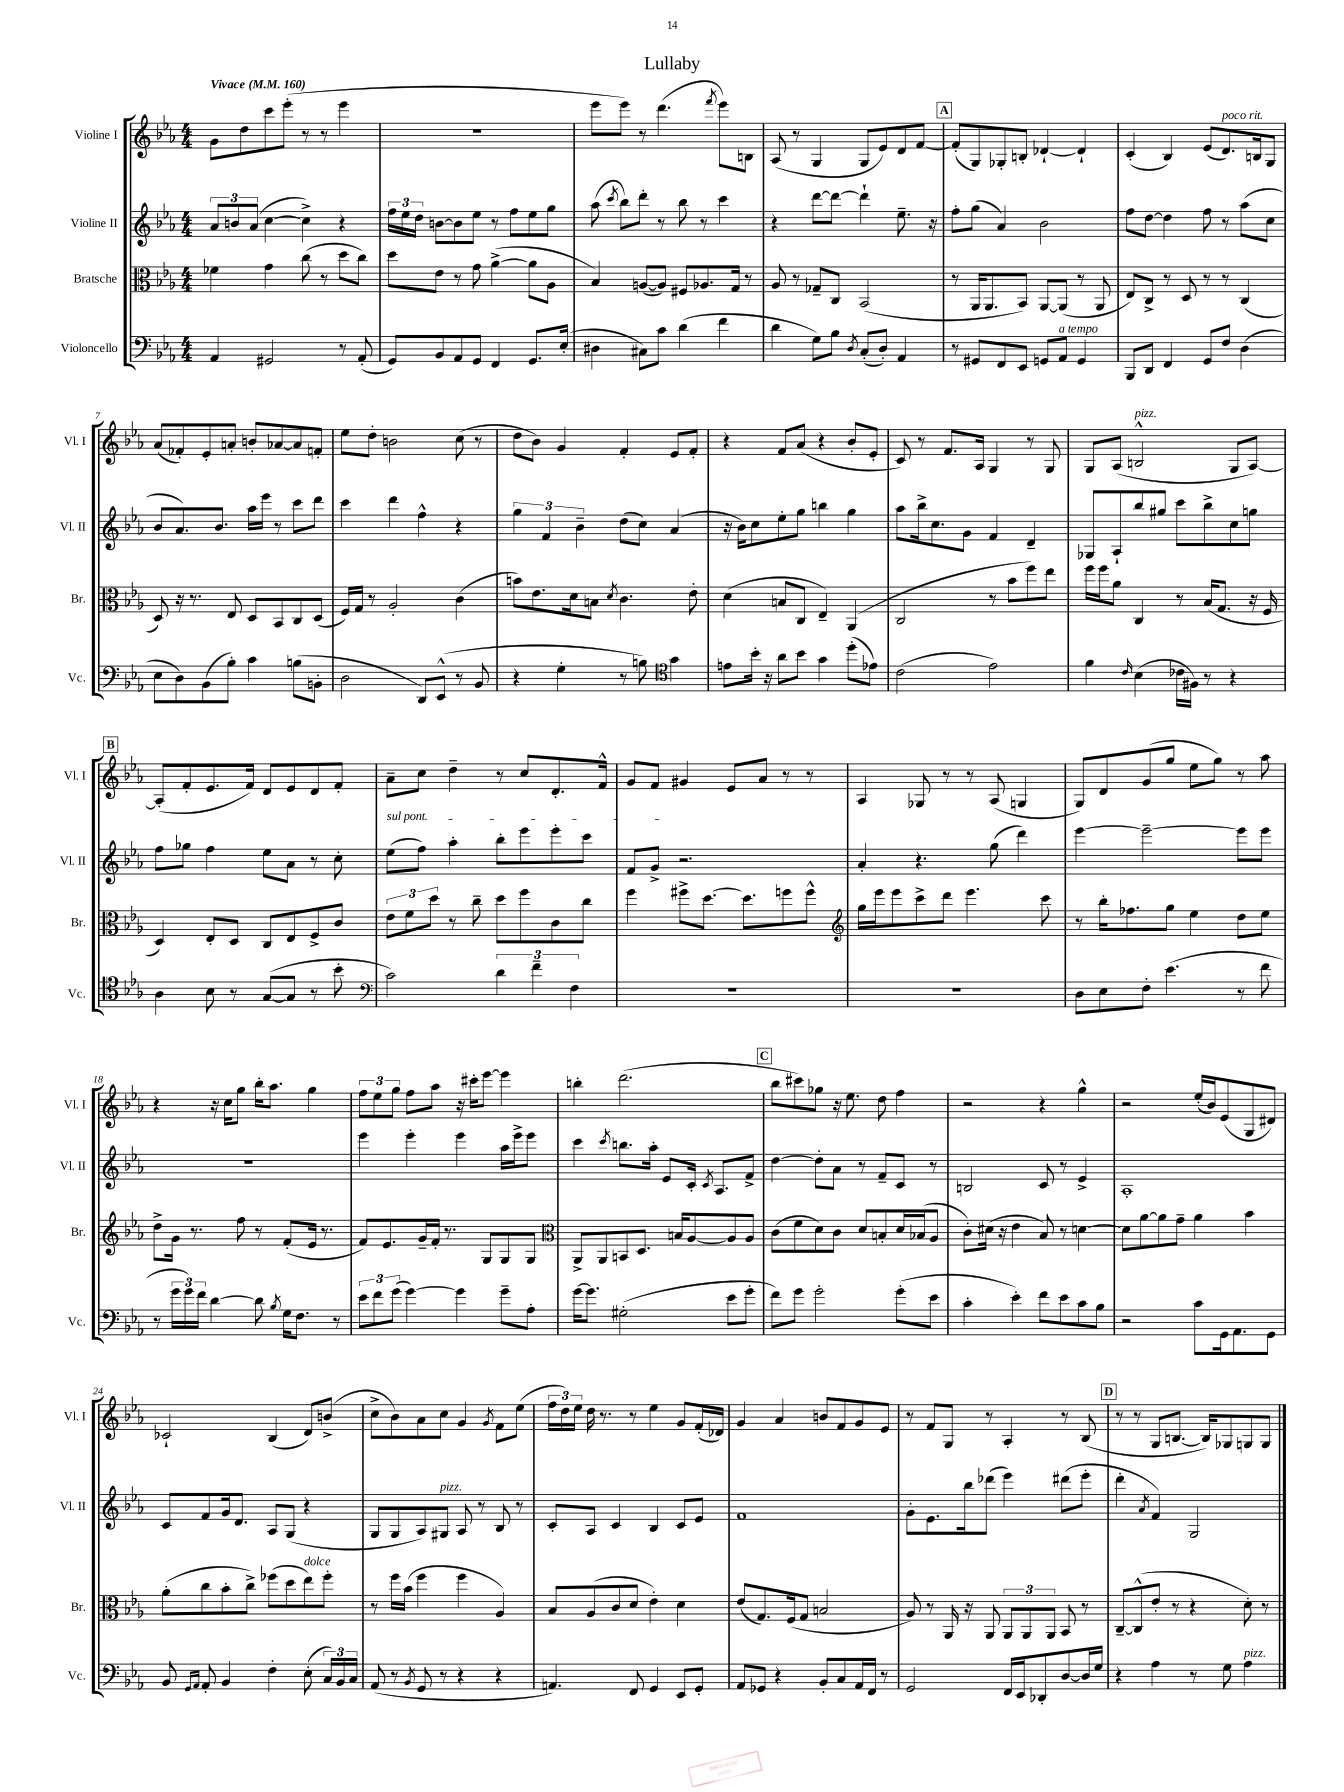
\header { title = "Lullaby" }
<<
\new StaffGroup <<
\new Staff = "s0" \with { instrumentName = "Violine I" shortInstrumentName = "Vl. I" } {
    \clef treble \key ees \major \numericTimeSignature \time 4/4 \tempo "Vivace" 4 = 160
    \autoBeamOff g'8[ d''8 c'''8 ees'''8]-.( r8 r8 ees'''4 |
    R1 |
    ees'''8[ ees'''8]) r8 d'''4.( \acciaccatura { f'''8 } ees'''8[) b8] |
    aes8( r8 g4 g8[ ees'8) d'8 f'8]~ |
    \mark \markup { \box "A" } f'8[-.( g8) ges8-. b8]-. des'4~-! des'4-! |
    c'4-.( bes4) ees'8[( d'8.^\markup { \italic "poco rit." }) b16 g8] |
    aes'8[( fes'8-.) ees'8-. a'8]-. b'8[-. aes'8~ aes'8 f'8]-. |
    ees''8[ d''8]-. b'2 c''8( r8 |
    d''8[ bes'8]) g'4 f'4-. ees'8[ f'8]-. |
    r4 f'8[ aes'8]( r4 bes'8[-. ees'8]-. |
    c'8) r8 f'8.[ aes16] g4 r8 g8 |
    g8[ aes8]( b2-^^\markup { \italic "pizz." } g8[ aes8]~) |
    \mark \markup { \box "B" } aes8[-.( f'8-. ees'8. f'16]) d'8[ ees'8 d'8 f'8]-. |
    aes'8[-- c''8] d''4-- r8 c''8[ d'8.-. f'16]-^ |
    g'8[ f'8] gis'4 ees'8[ aes'8] r8 r8 |
    aes4 ges8 r8 r8 aes8( g4 |
    g8[) d'8 g'8( g''8] ees''8[ g''8]) r8 aes''8 |
    r4 r16 c''16[ g''8] bes''16[-. aes''8.] g''4 |
    \tuplet 3/2 { f''8[ ees''8 g''8] } f''8[ aes''8] r16 cis'''16[-. ees'''8]~ ees'''4 |
    b''4-. d'''2.( |
    \mark \markup { \box "C" } bes''8[ cis'''8) ges''8] r16 ees''8. d''8 f''4 |
    r2 r4 g''4-^ |
    r2 ees''16[-.( bes'16) ees'8( g8 dis'8]) |
    ces'2-! bes4( d'8[) b'8]->( |
    c''8[-> bes'8) aes'8 c''8] g'4 \acciaccatura { g'8 } f'8[ ees''8]( |
    \tuplet 3/2 { f''16[ d''16) ees''16] } d''16 r8. r8 ees''4 g'8[ f'16-.( des'16]) |
    g'4 aes'4 b'8[ f'8 g'8 ees'8] |
    r8 f'8[ g8] r8 aes4-. r8 bes8( |
    \mark \markup { \box "D" } r8 r8 g8[ b8.]~ b16[) ges8 g8 g8] \bar "|." |
}
\new Staff = "s1" \with { instrumentName = "Violine II" shortInstrumentName = "Vl. II" } {
    \clef treble \key ees \major \numericTimeSignature \time 4/4
    \autoBeamOff \tuplet 3/2 { aes'8[ b'8 aes'8]( } c''4~ c''4->) r4 |
    \tuplet 3/2 { f''16[ ees''16 d''16] } b'8[~ b'8 ees''8] r8 f''8[ ees''8 g''8] |
    aes''8( \acciaccatura { c'''8 } bes''8[) d'''8]-. r8 bes''8 r8 c'''4 |
    r4 d'''8[~ d'''8]~ d'''4-! ees''8.-- r16 |
    \mark \markup { \box "A" } f''8[-. g''8]( aes'4) bes'2 |
    f''8[ d''8]~ d''4 f''8 r8 aes''8[( c''8] |
    bes'8[ aes'8.) bes'8.] aes''16[ ees'''16] r8 c'''8[ d'''8] |
    c'''4 d'''4 f''4-^ r4 |
    \tuplet 3/2 { g''4 f'4 bes'4-- } d''8[( c''8]) aes'4( |
    r16 bes'16[) c''8 ees''8-. g''8] b''4 g''4 |
    aes''8[ bes''16-> c''8. g'8] f'4 d'4-- |
    ges8[ aes8-! bes''8 gis''8] c'''8[ bes''8-> c''8 g''8] |
    \mark \markup { \box "B" } f''8[ ges''8] f''4 ees''8[ aes'8] r8 c''8-. |
    \once \override TextSpanner.bound-details.left.text = \markup { \italic "sul pont." } ees''8[\startTextSpan( f''8]) aes''4-. bes''8[-. ees'''8 ees'''8-. c'''8] |
    f'8[ g'8]->\stopTextSpan r2. |
    aes'4-. r4. g''8( d'''4) |
    ees'''4~ ees'''2~-- ees'''8[ ees'''8] |
    R1 |
    ees'''4 ees'''4-. ees'''4 aes''16[ ees'''16-> ees'''8] |
    c'''4 \acciaccatura { c'''8 } b''8.[ aes''16]-. ees'8[ c'16]-. \acciaccatura { c'8 } aes8.[ f'8]-> |
    \mark \markup { \box "C" } d''4~ d''8[-. aes'8] r8 f'8[-- c'8] r8 |
    b2 c'8 r8 ees'4-> |
    aes1-. |
    c'8[ f'8 g'16 d'8.] aes8[ g8]( r4 |
    g8[ g8 aes8) gis8]^\markup { \italic "pizz." } aes8 r8 bes8 r8 |
    c'8[-. aes8] c'4 bes4 c'8[ ees'8] |
    f'1 |
    g'8[-. ees'8. bes''16 des'''8]( ees'''4) dis'''8[( ees'''8]-. |
    \mark \markup { \box "D" } d'''4-. \acciaccatura { aes'8 } f'4) g2 \bar "|." |
}
\new Staff = "s2" \with { instrumentName = "Bratsche" shortInstrumentName = "Br." } {
    \clef alto \key ees \major \numericTimeSignature \time 4/4
    \autoBeamOff fes'4 g'4 c''8( r8 d''8[ c''8]) |
    d''8[ ees'8] r8 g'8 aes'4~->( aes'8[ aes8] |
    bes4) a8[~( a8]) fis8[ aes8. g16] r8 |
    aes8 r8 ges8[-- c8] bes,2( |
    \mark \markup { \box "A" } r8 aes,16[ aes,8. bes,8]) aes,8[~ aes,8]( r8 aes,8 |
    ees8[) c8]-> r8 d8 r8 r8 c4( |
    d8) r16 r8. ees8 d8[ bes,8 c8 d8]( |
    f16[) g16] r8 aes2-. c'4( |
    b'8[) ees'8. d'16 b8] \acciaccatura { d'8 } c'4. ees'8-. |
    d'4( b8[ c8] ees4--) aes,4( |
    c2 r8 bes'8[ f''8) ees''8] |
    f''16[ f''16 aes'8] c4 r8 bes16[( g8.] r16 f16 |
    \mark \markup { \box "B" } d4) ees8[-. d8] c8[ ees8 f8-> c'8] |
    \tuplet 3/2 { ees'8[ f'8 d''8] } r8 c''8-- d''8[ f''8 c'8 c''8] |
    f''4 fis''8[-> d''8.]~ d''8.[ f''8 f''8]-^ |
    \clef treble g''16[ ees'''16 ees'''8 c'''8-> d'''8] ees'''4. c'''8 |
    r8 bes''16[-. fes''8. g''8] ees''4 d''8[ ees''8] |
    d''8[-> g'16] r8. f''8 r8 f'8[-.( ees'16] r8. |
    f'8[) ees'8. g'16-- f'16]-. r8. g8[ g8 g8] |
    \clef alto aes,8[-> aes,8 b,8 d8.] b16[ aes8~ aes8 aes8] |
    \mark \markup { \box "C" } c'8[( f'8 d'8) c'8] d'8[ b8-. d'16 bes16( aes8] |
    c'8[-.) dis'16]( r16 ees'4 bes8) r8 d'4~ |
    d'8[ aes'8~ aes'8 g'8]-- aes'4 bes'4 |
    aes'8[-.( c''8 bes'8-. c''8]->) fes''8[( d''8 ees''8^\markup { \italic "dolce" }) fes''8]-. |
    r8 f''16[ bes'16]( f''4 f''4 aes4) |
    bes8[ aes8( c'8 d'8] ees'4-.) d'4 |
    ees'8[( g8.) f16( g8] b2 |
    aes8) r8 aes,16 r16 aes,8 \tuplet 3/2 { aes,8[ aes,8 aes,8] } bes,8 r8 |
    \mark \markup { \box "D" } c8[~-- c8-^( ees'8]-. r8 r4 d'8-.) r8 \bar "|." |
}
\new Staff = "s3" \with { instrumentName = "Violoncello" shortInstrumentName = "Vc." } {
    \clef bass \key ees \major \numericTimeSignature \time 4/4
    \autoBeamOff aes,4 gis,2 r8 aes,8-.( |
    g,8[) bes,8 aes,8 g,8] f,4 g,8.[ ees16]-.( |
    dis4 cis8[) c'8] d'4( f'4 |
    d'4 g8[) bes8] \acciaccatura { d8 } c8[-.( d8]-.) aes,4 |
    \mark \markup { \box "A" } r8 gis,8[ f,8 ees,8] g,8[ aes,8]^\markup { \italic "a tempo" } g,4 |
    bes,,8[ d,8] f,4 g,8[ f8] d4( |
    ees8[ d8) bes,8( bes8]-.) c'4 b8[( b,8]-. |
    d2 d,8[) ees,8]-^( r8 bes,8 |
    r4 g4-. r8 b8) \clef tenor g'4 |
    e'8[ bes'16]-. r16 aes'8[ bes'8] g'4 d''8[-.( ees'8]) |
    c'2( ees'2) |
    f'4 \grace { c'16 } bes4( ces'16[ fis16]) r8 r4 |
    \mark \markup { \box "B" } aes4 bes8 r8 g8[~( g8] r8 bes'8-. |
    \clef bass c'2) \tuplet 3/2 { d'4 f'4-- f4 } |
    R1 |
    r1 |
    d8[ ees8 f8]-. ees'4.( r8 f'8 |
    r8 \tuplet 3/2 { g'16[ g'16) f'16] } d'4~ d'8 \acciaccatura { bes8 } g16[ f8.] r8 |
    \tuplet 3/2 { ees'8[ f'8 g'8]( } g'4~) g'4 g'8[-- aes8]-. |
    g'16[~ g'8.] gis2-.( ees'8[ g'8]-. |
    \mark \markup { \box "C" } f'8[) g'8] g'2-. g'8[-.( ees'8] |
    c'4-. ees'4-.) f'8[ ees'8 c'8 bes8] |
    r2 c'8[ g,16 aes,8. g,8] |
    bes,8 \grace { g,16[ aes,16] } aes,8-. bes,4 f4-. ees8-.( \tuplet 3/2 { c16[) bes,16 c16] } |
    aes,8( r8 \acciaccatura { bes,8 } g,8 r8 r4 r4 |
    a,4.) f,8 g,4 ees,8[ g,8]-. |
    aes,8[ ges,8] r4 bes,8[-. c8 aes,16 f,16] r8 |
    g,2 f,16[ ees,16 des,8-. d8~ d16 g16] |
    \mark \markup { \box "D" } r4 aes4 r8 g8 aes4^\markup { \italic "pizz." } \bar "|." |
}
>>
>>
